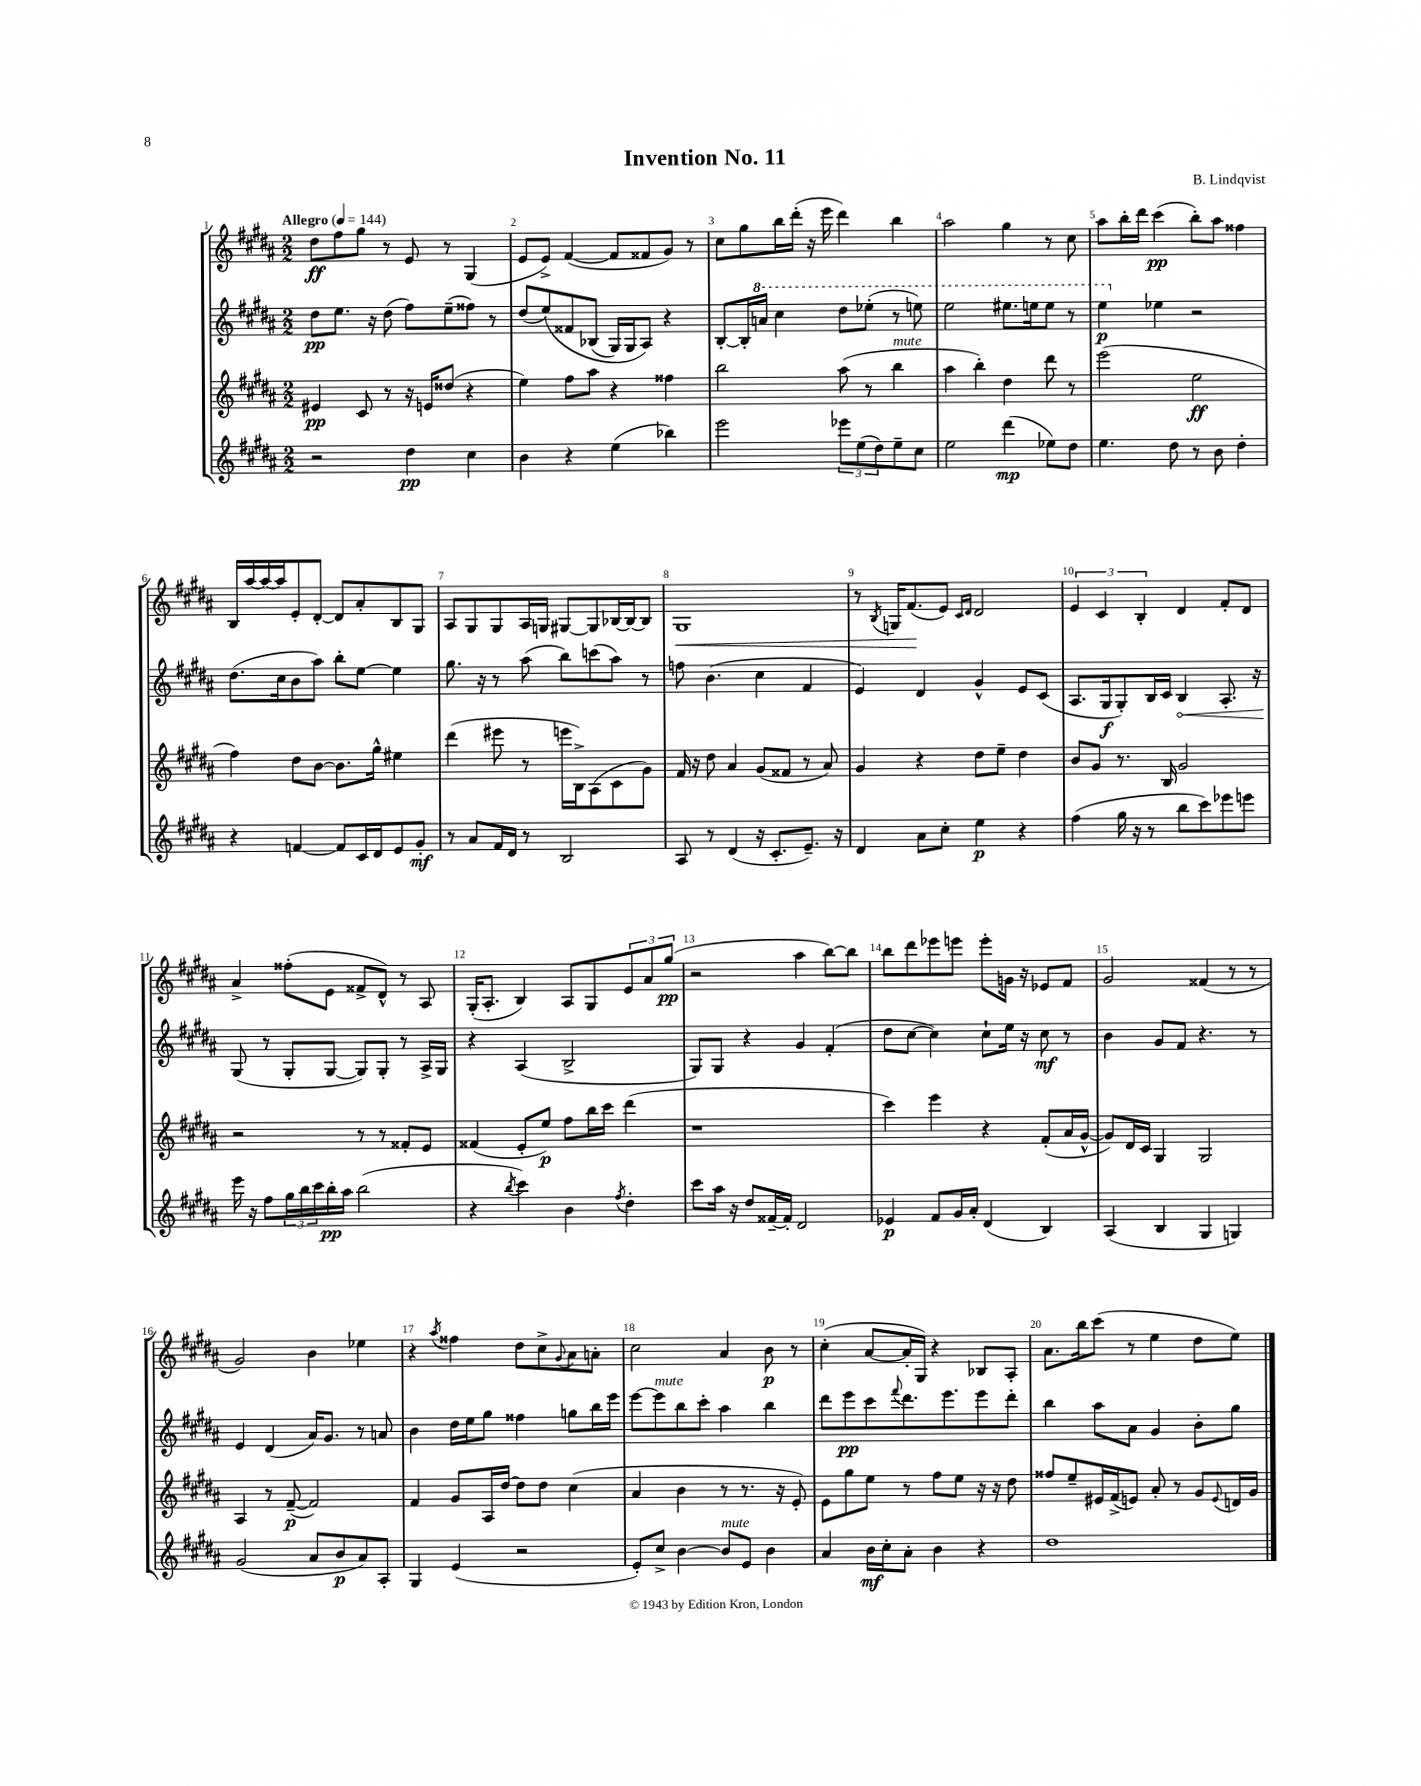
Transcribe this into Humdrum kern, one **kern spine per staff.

**kern	**dynam	**kern	**dynam	**kern	**dynam	**kern	**dynam
*part4	*part4	*part3	*part3	*part2	*part2	*part1	*part1
*staff4	*staff4	*staff3	*staff3	*staff2	*staff2	*staff1	*staff1
*clefG2	*	*clefG2	*	*clefG2	*	*clefG2	*
*k[f#c#g#d#a#]	*	*k[f#c#g#d#a#]	*	*k[f#c#g#d#a#]	*	*k[f#c#g#d#a#]	*
*M2/2	*	*M2/2	*	*M2/2	*	*M2/2	*
*MM144	*	*MM144	*	*MM144	*	*MM144	*
=1	=1	=1	=1	=1	=1	=1	=1
!	!	!	!	!	!	!LO:TX:a:B:t=Allegro	!
2r	.	4e#X/	pp	8dd#\L	pp	8dd#\L	ff
.	.	.	.	8.ee\J	.	8ff#\	.
.	.	8c#/	.	.	.	8gg#\J	.
.	.	.	.	16r	.	.	.
.	.	8r	.	(8dd#\	.	8r	.
4dd#\	pp	16r	.	8ff#\L)	.	8e/	.
.	.	16en/KL	.	.	.	.	.
.	.	(8dd##X/J	.	(8ee~\	.	8r	.
4cc#\	.	4r	.	8ff##X\J)	.	(4G#/	.
.	.	.	.	8r	.	.	.
=2	=2	=2	=2	=2	=2	=2	=2
4b\	.	4ee\)	.	(8dd#/L	.	8e/L	.
.	.	.	.	(8ee/)	.	8e^/J)	.
4r	.	8ff#\L	.	8f##X/	.	([4f#/	.
.	.	8aa#\J	.	(8B-X/J	.	.	.
(4ee\	.	4r	.	16G#/LL)	.	8f#/L]	.
.	.	.	.	16G#/J	.	.	.
.	.	.	.	8A#/J)	.	8f##X/	.
4bb-X\)	.	4ff##X\	.	4r	.	8g#/J)	.
.	.	.	.	.	.	8r	.
=3	=3	=3	=3	=3	=3	=3	=3
2eee\	.	2bb\	.	[8B'/L	.	8cc#\L	.
.	.	.	.	16B'/L]	.	8gg#\	.
*	*	*	*	*8va	*	*	*
.	.	.	.	16aan/JJ	.	.	.
.	.	.	.	4ccc#\	.	16bb\L	.
.	.	.	.	.	.	(16ddd#'\JJ	.
.	.	.	.	.	.	16r	.
.	.	.	.	.	.	16eee\	.
12eee-X\L	.	(8aa#\	.	8ddd#\L	.	4ddd#\)	.
(12ee\	.	.	.	.	.	.	.
.	.	8r	.	(8eee-X'\J	.	.	.
12dd#\)	.	.	.	.	.	.	.
!	!	!LO:TX:a:i:t=mute	!	!	!	!	!
8ee~\	.	4bb\	.	8r	.	4bb\	.
8cc#\J	.	.	.	8eeen\)	.	.	.
=4	=4	=4	=4	=4	=4	=4	=4
2ee\	.	4aa#\	.	2eee\	.	2aa#\	.
.	.	4bb'\)	.	.	.	.	.
(4ddd#\	mp	4dd#\	.	8.eee#X\L	.	4gg#\	.
.	.	.	.	16eeen\k	.	.	.
8ee-X\L)	.	8ddd#\	.	8eee\J	.	8r	.
8dd#\J	.	8r	.	8r	.	8cc#\	.
=5	=5	=5	=5	=5	=5	=5	=5
4.ee\	.	(2eee\	.	4eee\	p	8aa#\L	.
.	.	.	.	.	.	16bb'\L	.
.	.	.	.	.	.	16ddd#\JJ	.
*	*	*	*	*X8va	*	*	*
.	.	.	.	4ee-X\	.	(4ccc#\	pp
8dd#\	.	.	.	.	.	.	.
8r	.	2ee\	ff	2r	.	8bb'\L)	.
8b\	.	.	.	.	.	8aa#\J	.
4dd#'\	.	.	.	.	.	4ff##X\	.
!!LO:LB:g=z
=6	=6	=6	=6	=6	=6	=6	=6
4r	.	4ff#\)	.	(8.dd#\L	.	16B/LL	.
.	.	.	.	.	.	[16aa#/	.
.	.	.	.	.	.	16aa#/_	.
.	.	.	.	16cc#\k	.	16aa#/J]	.
[4fn/	.	8dd#\L	.	8b\	.	8e'/	.
.	.	[8b\J	.	8aa#\J)	.	[8d#'/J	.
8f/L]	.	8.b\L]	.	8bb'\L	.	8d#/L]	.
16c#/L	.	.	.	[8ee\J	.	8a#'/	.
16d#/J	.	16gg#^^\Jk	.	.	.	.	.
8e/	.	4ee#X\	.	4ee\]	.	8B/	.
8g#'/J	mf	.	.	.	.	8G#/J	.
=7	=7	=7	=7	=7	=7	=7	=7
8r	.	(4ddd#\	.	8.gg#\	.	8A#/L	.
8a#/L	.	.	.	.	.	8G#/	.
.	.	.	.	16r	.	.	.
16f#/L	.	8eee#X\	.	8r	.	8G#/	.
16d#/JJ	.	.	.	.	.	.	.
8r	.	8r	.	(8aa#\	.	16A#/L	.
.	.	.	.	.	.	16Gn/JJ	.
2B/	.	16eeen\LL	.	8bb\L)	.	[8G#X/L	.
.	.	16B^\J)	.	.	.	.	.
.	.	(8A#\	.	(8cccn\	.	8G#/]	.
.	.	8c#\	.	8aa#\J)	.	[16B-X/L	.
.	.	.	.	.	.	16B-/J_	.
.	.	8g#\J)	.	8r	.	8B-/J]	.
=8	=8	=8	=8	=8	=8	=8	=8
!	!	!	!	!	!	!	!LO:HP:b
8A#/	.	16f#/	.	8ffn\	.	1G#	<
.	.	16r	.	.	.	.	.
8r	.	8dd#\	.	(4.b\	.	.	.
(4d#/	.	4a#/	.	.	.	.	.
16r	.	(8g#/L	.	4cc#\	.	.	.
8.c#'/L	.	.	.	.	.	.	.
.	.	8f##X/J	.	.	.	.	.
8.e~/J)	.	8r	.	4f#/	.	.	.
.	.	8a#/)	.	.	.	.	.
16r	.	.	.	.	.	.	.
=9	=9	=9	=9	=9	=9	=9	=9
4d#/	.	4g#/	.	4e/)	.	8r	.
.	.	.	.	.	.	8qB/	.
.	.	.	.	.	.	16Gn/KL	.
.	.	.	.	.	.	(8.f#/	.
8a#\L	.	4r	.	4d#/	.	.	.
8cc#'\J	.	.	.	.	.	8e/J)	[
.	.	.	.	.	.	16qqc#/LL	.
.	.	.	.	.	.	16qqd#/JJ	.
4ee\	p	8dd#\L	.	4g#^^/	.	2d#/	.
.	.	8ee~\J	.	.	.	.	.
4r	.	4dd#\	.	8e/L	.	.	.
.	.	.	.	(8c#/J	.	.	.
=10	=10	=10	=10	=10	=10	=10	=10
(4ff#\	.	8b/L	.	8.A#/L	.	6e/	.
.	.	8g#/J	.	.	.	.	.
.	.	.	.	.	.	6c#/	.
.	.	.	.	16G#/k	f	.	.
16gg#\	.	8.r	.	8G#'/)	.	.	.
16r	.	.	.	.	.	.	.
.	.	.	.	.	.	6B'/	.
8r	.	.	.	16B/L	.	.	.
.	.	16B/	.	16c#/JJ	.	.	.
!	!	!	!	!	!LO:HP:b	!	!
8bb\L	.	2g#/	.	4B/	<	4d#/	.
8ccc#\)	.	.	.	.	.	.	.
8eee-X\	.	.	.	8.A#'/	.	8f#'/L	.
8eeen\J	.	.	.	.	.	8d#/J	.
.	.	.	.	16r	.	.	.
!!LO:LB:g=z
=11	=11	=11	=11	=11	=11	=11	=11
16eee\	.	2r	.	(8G#/	.	4a#^/	.
16r	.	.	.	.	.	.	.
8ff#\L	.	.	.	8r	[	.	.
24gg#\L	.	.	.	8G#'/L	.	(8ff##X'\L	.
24bb\	.	.	.	.	.	.	.
24ccc#\	.	.	.	.	.	.	.
16bb'\	pp	.	.	[8G#/J	.	8e\J	.
16aa#\JJ	.	.	.	.	.	.	.
(2bb\	.	8r	.	8G#/L])	.	8f##X^/L	.
.	.	8r	.	8G#'/J	.	8d#^^/J)	.
.	.	8f##X'/L	.	8r	.	8r	.
.	.	8e/J	.	16A#^/LL	.	8A#/	.
.	.	.	.	16G#/JJ	.	.	.
=12	=12	=12	=12	=12	=12	=12	=12
4r	.	(4f##X/	.	4r	.	(16G#'/KL	.
.	.	.	.	.	.	8.A#'/J	.
8qbb/	.	.	.	.	.	.	.
4ccc#\)	.	8e'/L	.	(4A#/	.	4B/)	.
.	.	8ee/J)	p	.	.	.	.
4b\	.	8ff#\L	.	2B^/	.	8A#/L	.
.	.	16bb\L	.	.	.	8G#/	.
.	.	16ccc#\JJ	.	.	.	.	.
8qff#/	.	.	.	.	.	.	.
4dd#'\	.	(4ddd#\	.	.	.	12e/	.
.	.	.	.	.	.	12a#/	.
.	.	.	.	.	.	(12gg#/J	pp
=13	=13	=13	=13	=13	=13	=13	=13
8ccc#\L	.	1r	.	8G#/L)	.	2r	.
16aa#\Jk	.	.	.	8G#/J	.	.	.
16r	.	.	.	.	.	.	.
8dd#/L	.	.	.	4r	.	.	.
[16f##X~/L	.	.	.	.	.	.	.
16f##'/JJ]	.	.	.	.	.	.	.
2d#/	.	.	.	4g#/	.	4aa#\	.
.	.	.	.	(4f#'/	.	[8bb\L)	.
.	.	.	.	.	.	8bb\J]	.
=14	=14	=14	=14	=14	=14	=14	=14
4e-X/	p	4ccc#\)	.	8dd#\L	.	8bb\L	.
.	.	.	.	[8cc#\J	.	8ddd#\	.
8f#/L	.	4eee\	.	4cc#\])	.	8eee-X\	.
16g#/L	.	.	.	.	.	8eeen\J	.
16a#'/JJ	.	.	.	.	.	.	.
(4d#/	.	4r	.	8cc#`\L	.	8eee'\L	.
.	.	.	.	16ee\Jk	.	16gn\Jk	.
.	.	.	.	16r	.	16r	.
4B/)	.	(8f#'/L	.	8cc#\	mf	8e-X/L	.
.	.	16a#/L	.	8r	.	8f#/J	.
.	.	[16g#^^/JJ	.	.	.	.	.
=15	=15	=15	=15	=15	=15	=15	=15
(4A#/	.	8g#/L])	.	4b\	.	2g#/	.
.	.	16d#/L	.	.	.	.	.
.	.	16c#/JJ	.	.	.	.	.
4B/	.	4G#/	.	8g#/L	.	.	.
.	.	.	.	8f#/J	.	.	.
4G#/	.	2G#/	.	4.r	.	(4f##X/	.
4Gn/)	.	.	.	.	.	8r	.
.	.	.	.	8r	.	8r	.
!!LO:LB:g=z
=16	=16	=16	=16	=16	=16	=16	=16
(2g#/	.	4A#/	.	4e/	.	2g#/)	.
.	.	8r	.	(4d#/	.	.	.
.	.	([8f#~/	p	.	.	.	.
8a#/L	.	2f#/])	.	16a#/KL)	.	4b\	.
.	.	.	.	8.g#/J	.	.	.
8b/	p	.	.	.	.	.	.
8a#/)	.	.	.	8r	.	4ee-X\	.
8A#'/J	.	.	.	8an/	.	.	.
=17	=17	=17	=17	=17	=17	=17	=17
4G#/	.	4f#/	.	4b\	.	4r	.
.	.	.	.	.	.	8qaa#/	.
(4e/	.	8g#/L	.	16dd#\LL	.	4ff##X\	.
.	.	.	.	16ee\J	.	.	.
.	.	16A#/L	.	8gg#\J	.	.	.
.	.	[16dd#/JJ	.	.	.	.	.
2r	.	8dd#\L]	.	4ff##X\	.	8dd#\L	.
.	.	8dd#\J	.	.	.	8cc#^\	.
.	.	.	.	.	.	8qqg#/	.
.	.	(4cc#\	.	8ggn\L	.	8a#\	.
.	.	.	.	16bb\L	.	8an'\J	.
.	.	.	.	16eee\JJ	.	.	.
=18	=18	=18	=18	=18	=18	=18	=18
8e'/L)	.	4a#/	.	[8eee\L	.	2cc#\	.
!	!	!	!	!LO:TX:a:i:t=mute	!	!	!
8cc#^/J	.	.	.	8eee\]	.	.	.
[4b\	.	4b\	.	8bb\	.	.	.
.	.	.	.	8ccc#'\J	.	.	.
!LO:TX:a:i:t=mute	!	!	!	!	!	!	!
8b/L]	.	8r	.	4aa#\	.	4a#/	.
8e/J	.	8.r	.	.	.	.	.
4b\	.	.	.	4bb\	.	8b\	p
.	.	16r	.	.	.	.	.
.	.	8e'/)	.	.	.	8r	.
=19	=19	=19	=19	=19	=19	=19	=19
4a#/	.	8e\L	.	8ddd#\L	.	(4cc#'\	.
.	.	8gg#\	.	8eee\	pp	.	.
16b\LL	mf	8ee\J	.	8ccc#\	.	[8a#/L	.
16cc#'\J	.	.	.	.	.	.	.
.	.	.	.	8qqfff#/	.	.	.
8a#'\J	.	8r	.	8.ddd#\	.	16a#'/L]	.
.	.	.	.	.	.	16G#/JJ)	.
4b\	.	8ff#\L	.	.	.	4r	.
.	.	.	.	8.eee\	.	.	.
.	.	8ee\J	.	.	.	.	.
4r	.	16r	.	8eee\	.	8B-X/L	.
.	.	16r	.	.	.	.	.
.	.	8dd#\	.	8ddd#'\J	.	8A#'/J	.
=20	=20	=20	=20	=20	=20	=20	=20
1dd#	.	8ff##X/L	.	4bb\	.	8.a#\L	.
.	.	8ee~/	.	.	.	.	.
.	.	.	.	.	.	16bb\k	.
.	.	16e#X/L	.	8aa#\L	.	(8ccc#\J	.
.	.	(16f#^/J	.	.	.	.	.
.	.	8en/J)	.	8a#\J	.	8r	.
.	.	8a#'/	.	4g#/	.	4ee\	.
.	.	8r	.	.	.	.	.
.	.	8g#/L	.	8b'\L	.	8dd#\L	.
.	.	8qqe/	.	.	.	.	.
.	.	16dn/L	.	8gg#\J	.	8ee\J)	.
.	.	16g#/JJ	.	.	.	.	.
==	==	==	==	==	==	==	==
*-	*-	*-	*-	*-	*-	*-	*-
